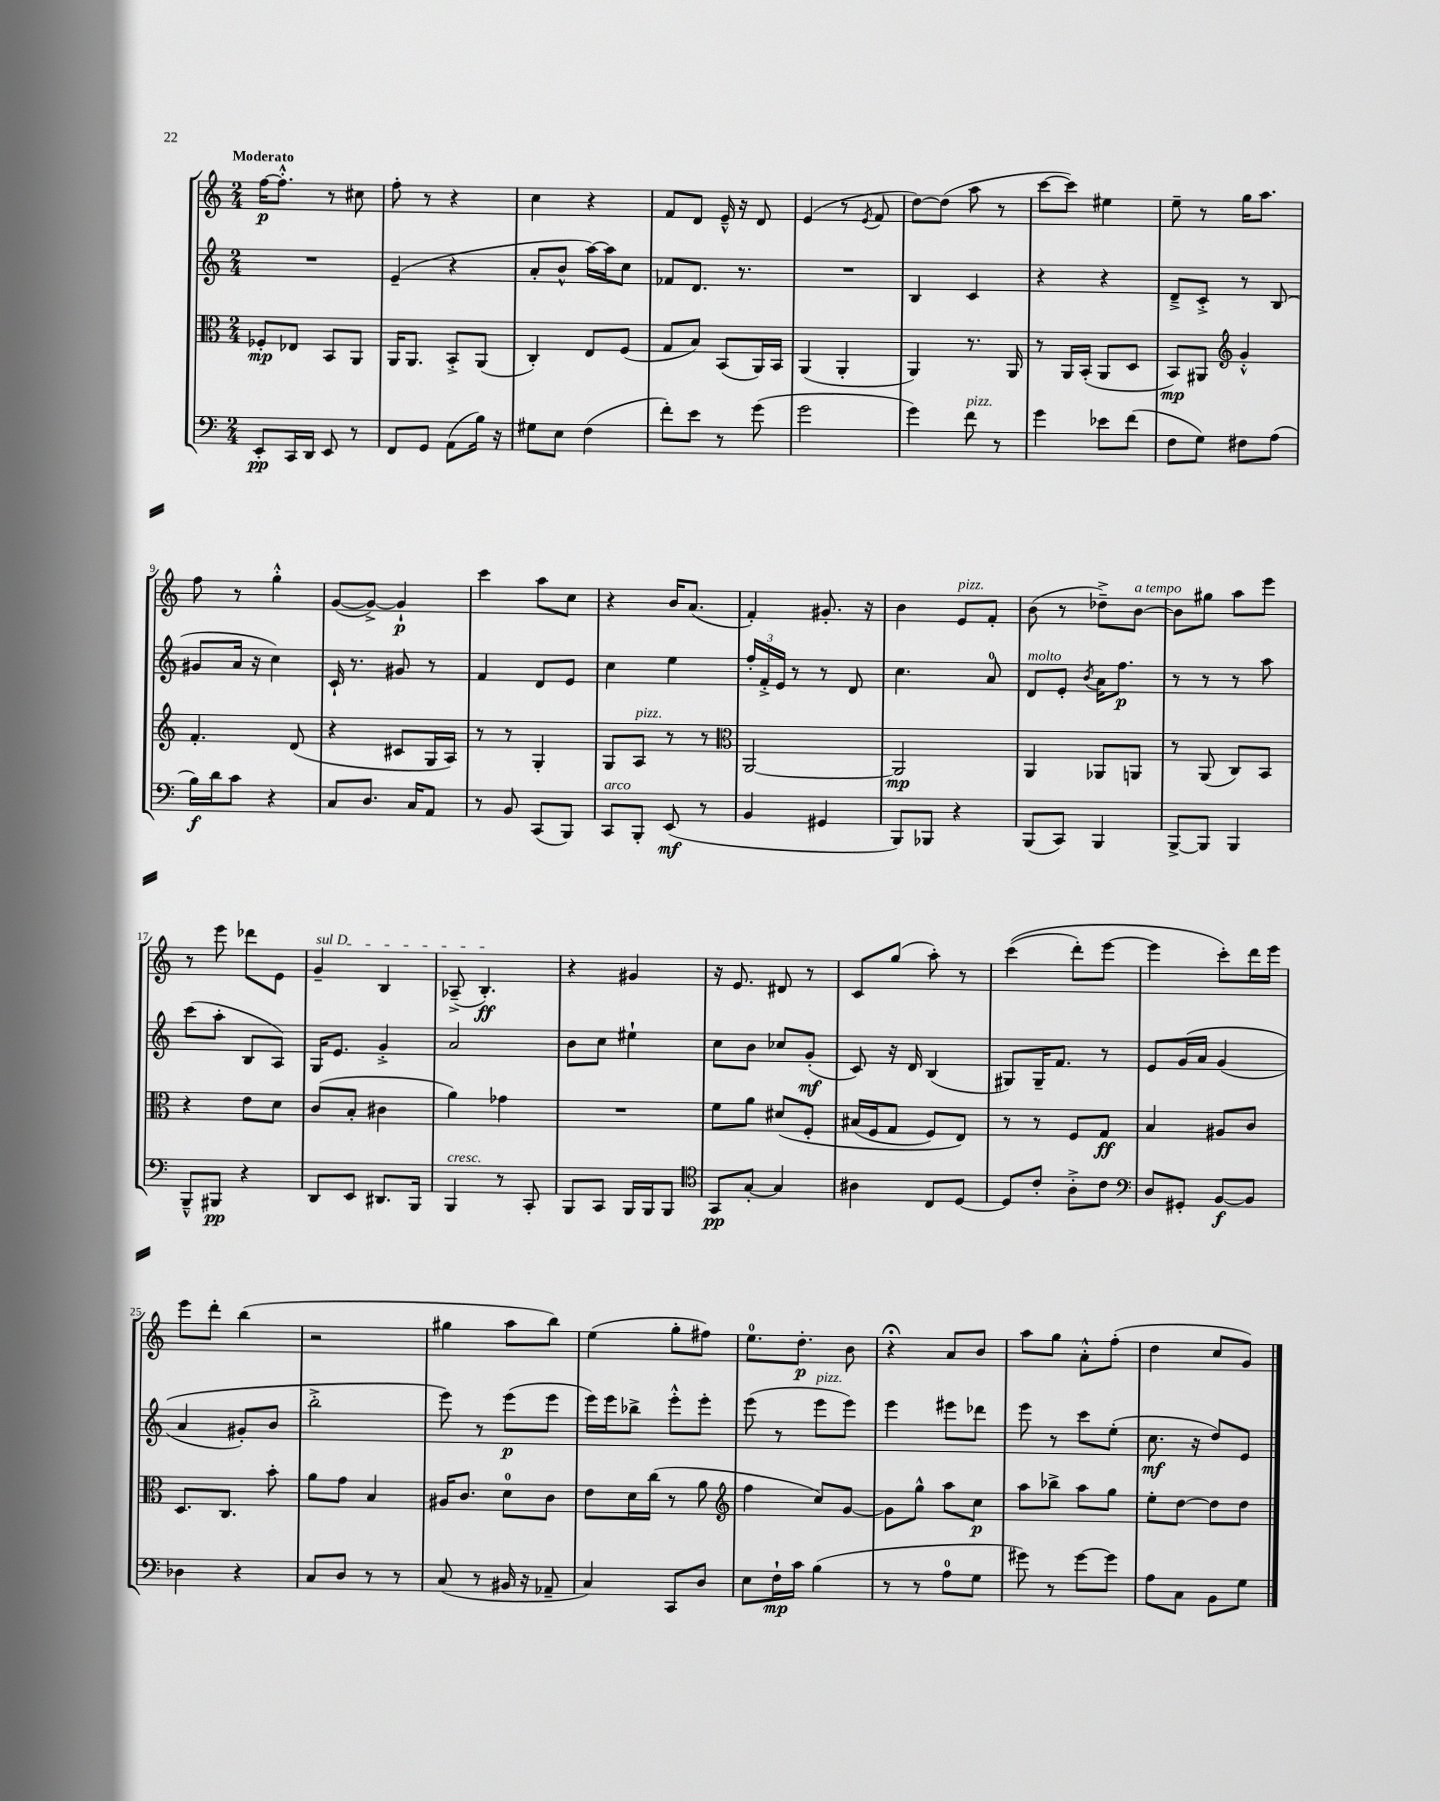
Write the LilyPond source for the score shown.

<<
\new StaffGroup <<
\new Staff = "s0" {
    \clef treble \key c \major \numericTimeSignature \time 2/4 \tempo "Moderato"
    \autoBeamOff f''16[~\p f''8.]-.-^ r8 cis''8 |
    f''8-. r8 r4 |
    c''4 r4 |
    f'8[ d'8] e'16---^ r16 d'8 |
    e'4( r8 \acciaccatura { e'8 } f'8 |
    d''8[~) d''8]( a''8 r8 |
    c'''8[~ c'''8]) eis''4 |
    e''8-- r8 g''16[ a''8.] |
    f''8 r8 g''4-.-^ |
    g'8[~( g'8]~->) g'4-!\p |
    c'''4 a''8[ c''8] |
    r4 b'16[ a'8.]( |
    f'4-.) gis'8.-. r16 |
    b'4 e'8[^\markup { \italic "pizz." } f'8]-. |
    b'8( r8 des''8[--->) b'8]~^\markup { \italic "a tempo" } |
    b'8[ gis''8] a''8[ e'''8] |
    r8 e'''8 des'''8[ e'8] |
    \once \override TextSpanner.bound-details.left.text = \markup { \italic "sul D" } g'4--\startTextSpan b4 |
    aes8--->( b4.-.\ff\stopTextSpan) |
    r4 gis'4 |
    r16 e'8. dis'8 r8 |
    c'8[ g''8]( a''8-.) r8 |
    c'''4(\( d'''8[-.) e'''8]~ |
    e'''4 c'''8[-.\) d'''16 e'''16] |
    e'''8[ d'''8]-. b''4( |
    r2 |
    gis''4 a''8[ b''8]) |
    e''4( g''8[-. fis''8]) |
    e''8.[-0 d''8.]-.\p b'8 |
    r4\fermata a'8[ b'8] |
    a''8[ g''8] a'8[-.-^ f''8]-.( |
    d''4 c''8[ g'8]) \bar "|." |
}
\new Staff = "s1" {
    \clef treble \key c \major \numericTimeSignature \time 2/4
    \autoBeamOff R2 |
    e'4--( r4 |
    a'8[-. b'8]-^ a''16[~) a''16 c''8] |
    fes'8[ d'8.] r8. |
    R2 |
    b4 c'4 |
    r4 r4 |
    d'8[---> c'8]-.-> r8 b8( |
    gis'8[ a'16] r16 c''4) |
    c'16-! r8. gis'8 r8 |
    f'4 d'8[ e'8] |
    c''4 e''4 |
    \tuplet 3/2 { f''16[-. f'16-.-> e'16] } r8 r8 d'8 |
    c''4. a'8-0 |
    d'8[^\markup { \italic "molto" } e'8]-. \acciaccatura { b'8 } a'16[ f''8.]\p |
    r8 r8 r8 a''8 |
    c'''8[( a''8]-. b8[ a8]) |
    g16[ e'8.] g'4-.-> |
    a'2 |
    b'8[ c''8] eis''4-! |
    c''8[ b'8] ces''8[ g'8]-.\mf( |
    c'8) r16 d'16 b4( |
    gis8[) gis16-- f'8.] r8 |
    e'8[ g'16\( a'16] g'4( |
    a'4 gis'8[-.) b'8] |
    b''2-.-> |
    e'''8\) r8 e'''8[\p( e'''8] |
    e'''16[) e'''16 bes''8]-> e'''8[-.-^ e'''8]-. |
    e'''8( r8 e'''8[^\markup { \italic "pizz." } e'''8]) |
    e'''4 eis'''8[ des'''8] |
    e'''8 r8 c'''8[ e''8]-.( |
    c''8.\mf r16 d''8[) e'8] \bar "|." |
}
\new Staff = "s2" {
    \clef alto \key c \major \numericTimeSignature \time 2/4
    \autoBeamOff fes8[-.\mp ees8] b,8[ a,8] |
    a,16[ a,8.] b,8[-.-> a,8]( |
    c4-.) e8[ f8]( |
    g8[ b8]) b,8[( a,16) b,16] |
    a,4( a,4-. |
    a,4) r8. a,16 |
    r8 a,16[ b,16]-.( a,8[ d8] |
    b,8[\mp) ais,8] \clef treble g'4-.-^ |
    f'4.-. d'8( |
    r4 cis'8[ g16 a16]) |
    r8 r8 g4-. |
    g8[ a8]^\markup { \italic "pizz." } r8 r8 |
    \clef alto a,2~ |
    a,2\mp |
    a,4 aes,8[ a,8] |
    r8 a,8( c8[) b,8] |
    r4 e'8[ d'8] |
    c'8[( b8]-. cis'4 |
    a'4) ges'4 |
    R2 |
    f'8[ a'8] dis'8[\( f8]-. |
    bis16[( f16 g8] f8[) e8]\) |
    r8 r8 f8[ g8]\ff |
    b4 ais8[ c'8] |
    d8.[ c8.] b'8-. |
    a'8[ g'8] b4 |
    ais16[ c'8.] d'8[-0 c'8] |
    e'8[ d'16 c''16]( r8 a'8 |
    \clef treble f''4 c''8[) g'8]~ |
    g'8[ g''8]-^ a''8[ c''8]\p |
    a''8[ bes''8]-> a''8[ g''8] |
    e''8[-. d''8]~ d''8[ d''8] \bar "|." |
}
\new Staff = "s3" {
    \clef bass \key c \major \numericTimeSignature \time 2/4
    \autoBeamOff e,8[-.\pp c,16 d,16] e,8 r8 |
    f,8[ g,8] a,8[( b16]) r16 |
    gis8[ e8] f4( |
    f'8[-.) e'8] r8 g'8( |
    g'2 |
    g'4) f'8^\markup { \italic "pizz." } r8 |
    g'4 ees'8[ f'8]( |
    f8[ g8]) fis8[ a8]( |
    b16[\f) d'16 c'8] r4 |
    c8[ d8.] c16[ a,8] |
    r8 b,8 c,8[( b,,8]) |
    c,8[^\markup { \italic "arco" } b,,8]-. e,8\mf( r8 |
    b,4 gis,4 |
    b,,8[) bes,,8] r4 |
    b,,8[( c,8]) b,,4 |
    b,,8[~-> b,,8] b,,4 |
    b,,8[---^ bis,,8]\pp r4 |
    d,8[ e,8] dis,8.[ b,,16] |
    b,,4^\markup { \italic "cresc." } r8 c,8-. |
    b,,8[ c,8] b,,16[ b,,16 b,,8] |
    \clef tenor g,8[\pp g8]~-. g4 |
    ais4 c8[ d8]~ |
    d8[ c'8]-. a8[-.-> c'8] |
    \clef bass d8[ gis,8]-. b,8[~\f b,8] |
    des4 r4 |
    c8[ d8] r8 r8 |
    c8( r8 bis,16 r16 aes,8-- |
    c4) c,8[ d8] |
    e8[ f16-!\mp c'16] b4( |
    r8 r8 a8[-0 g8] |
    gis'8) r8 gis'8[~ gis'8] |
    a8[ c8] b,8[ g8] \bar "|." |
}
>>
>>
